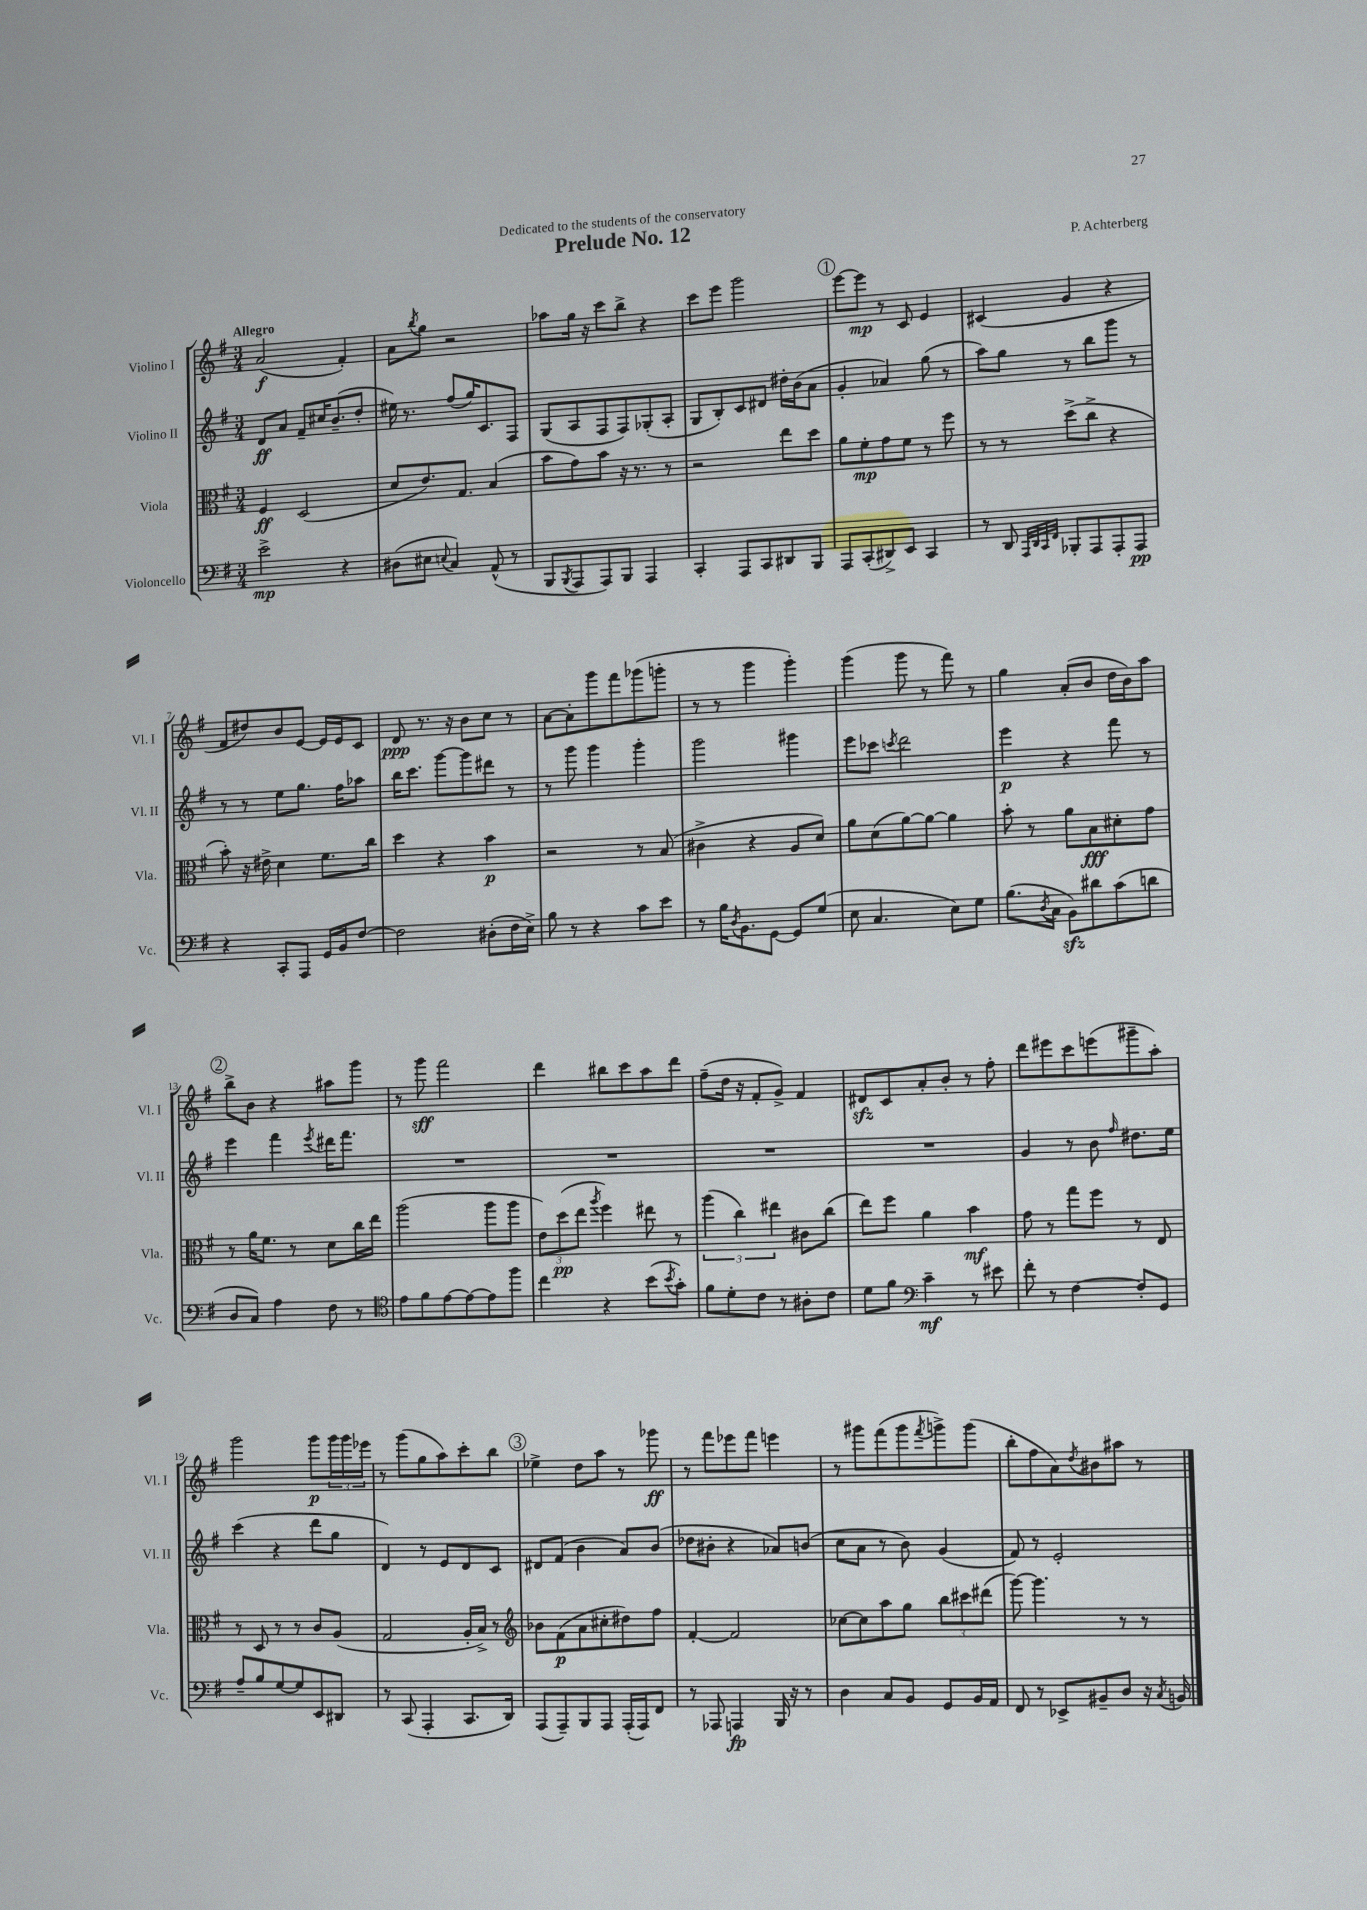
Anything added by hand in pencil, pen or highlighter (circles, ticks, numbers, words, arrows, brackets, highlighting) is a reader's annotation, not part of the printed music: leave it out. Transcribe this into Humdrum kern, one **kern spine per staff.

**kern	**kern	**kern	**kern
*staff4	*staff3	*staff2	*staff1
*clefF4	*clefC3	*clefG2	*clefG2
*k[f#]	*k[f#]	*k[f#]	*k[f#]
*M3/4	*M3/4	*M3/4	*M3/4
2e^	4F#	8d	(2a
.	.	8a	.
.	(2D	8f#~	.
.	.	16cc#	.
.	.	(8.b~	.
4r	.	.	4f#')
.	.	8dd'	.
=	=	=	=
(8D#	8d	16ee#)	8a
.	.	8.r	.
.	.	.	8qbb
8E#	8.e)	.	8gg
8qqE	.	.	.
4C)	.	(8ff#	2r
.	8.G	.	.
.	.	16gg)	.
.	.	8.c	.
(8AA^^	(4B	.	.
8r	.	8F#	.
=	=	=	=
8BBB	8b	(8G	8aa-
8qBBB	.	.	.
8AAA	8g)	8A	16gg
.	.	.	16r
8AAA)	8b	8F#	8ccc
8BBB	16r	8F#)	8bb^
.	8.r	.	.
4AAA	.	(8G-'	4r
.	8r	8A'	.
=	=	=	=
4CC'	2r	8G	8ccc
.	.	8B')	8eee
8AAA	.	8c	2ggg
8CC	.	8d#	.
8DD#	8ee	16dd#'	.
.	.	(16b	.
8BBB	8dd	8a	.
=	=	=	=
8AAA	8a	4g'	[8eee
(8CC'	8f#'	.	8eee]
8DD#^)	8g	4a-)	8r
8EE	8f#	.	8c
4CC	8r	(8gg	4e
.	8ff#	8r	.
=	=	=	=
8r	8r	8aa)	(4c#
8DD	8r	8gg	.
32qqAAA	.	.	.
32qqDD	.	.	.
32qqCC	.	.	.
32qqFF#	.	.	.
8BBB-'	(8dd^	8r	4g
8AAA	8cc^	8bb	.
8AAA'	4r	8ggg	4r
8AAA	.	8r	.
=	=	=	=
4r	8b')	8r	8f#
.	16r	8r	8dd#)
.	16e#^	.	.
8CC'	4d	8ee	8b
8AAA	.	8.gg	[8e
16GG	8.f#	.	16e]
16BB	.	16ff#	16e
[8F#	.	8aa-	8c
.	16cc	.	.
=	=	=	=
2F#]	4dd	16bb	8d
.	.	8.ccc	.
.	.	.	8.r
.	4r	[8ggg	.
.	.	.	16r
.	.	8ggg]	8b
(8D#'	4b	8ddd#	8cc
16F#	.	8r	8r
16E^)	.	.	.
=	=	=	=
8B	2r	8r	[8a
8r	.	8ggg	8a']
4r	.	4ggg	8ggg
.	.	.	8fff#
8c	8r	4ggg'	(8ggg-
8e	(8B	.	8ggg'
=	=	=	=
8r	4c#^	2ggg	8r
16B	.	.	8r
8qD	.	.	.
8.BB	.	.	.
.	4r	.	4ggg
[8GG	.	.	.
8GG]	8A	4ggg#	4ggg')
(8G	8d)	.	.
=	=	=	=
8E	8a	8eee	(4ggg
4.C	(8d	8ccc-	.
.	.	8qccc	.
.	[8a)	2ddd	8ggg
.	8a_	.	8r
8E)	4a]	.	8fff#)
8G	.	.	8r
=	=	=	=
(8.B	8b'	4eee	4gg
.	8r	.	.
8qD	.	.	.
16C	.	.	.
8BB)	8a	4r	(8a'
8d#	8B	.	8b
(8c	8d#'	8fff#	16dd
.	.	.	16b)
8d	8g	8r	8aa
=	=	=	=
8D	8r	4eee	8bb^
8C)	16a	.	8b
.	8.f#	.	.
4A	.	4fff#	4r
.	8r	.	.
.	.	8qeee	.
8F#	8d	16ddd#	8aa#
.	.	8.fff#	.
8r	16cc	.	8ggg
.	16ee	.	.
=	=	=	=
*clefC4	*	*	*
8e	(2aa	2.r	8r
8f#	.	.	8ggg
[8e	.	.	2fff#
8e_	.	.	.
8e]	8aa	.	.
8ff#	8aa	.	.
=	=	=	=
4cc	12e)	2.r	4ddd
.	(12dd	.	.
.	12ee	.	.
.	8qaa	.	.
4r	4ff#)	.	8bb#
.	.	.	8ccc
(8b	8ee#	.	8aa
8qb	.	.	.
8g')	8r	.	8ddd
=	=	=	=
8f#	(6aa	2.r	(8ff#~
8d'	.	.	16dd
.	6cc)	.	.
.	.	.	16r
8c	.	.	8f#'
.	6ee#	.	.
8r	.	.	8g^)
8A#'	8c#	.	4f#
8c	(8cc	.	.
=	=	=	=
8d	8ee)	2.r	8d#
8f#	8ff#	.	8c
*clefF4	*	*	*
4c~	4a	.	8a'
.	.	.	8b'
8r	4b	.	8r
8e#	.	.	8ff#'
=	=	=	=
8f#'	8g	4g	8ddd
8r	8r	.	8eee#
[4F#	8gg	8r	8ccc
.	8ff#	8b	(8eee
.	.	16qqff#	.
8F#']	8r	8.dd#	8ggg#~
8GG	8E	.	8aa')
.	.	16ee	.
=	=	=	=
8A~	8r	(4ccc	2ggg
8B	8D	.	.
[8G	8r	4r	.
8G]	8r	.	.
8EE	8c	8ddd	8ggg
8DD#	(8A	8gg	24ggg
.	.	.	24ggg
.	.	.	24eee-
=	=	=	=
8r	2G	4d)	8r
(8CC	.	.	(8ggg
4AAA'	.	8r	8gg
.	.	8e	8aa)
8.CC	16A'	8d	8ccc'
.	16B^)	.	.
.	8r	8c	8bb
16DD)	.	.	.
=	=	=	=
*	*clefG2	*	*
(8AAA	8b-	8d#	4ee-^
8AAA~)	(8f#	(8f#	.
8BBB	8a	4b	8dd
8AAA	8cc#'	.	8aa
(16AAA'	8dd#)	8a)	8r
16AAA)	.	.	.
8FF#	8ff#	(8b	8ggg-
=	=	=	=
8r	[4f#'	8dd-	8r
8AAA-	.	8b#'	8fff#
4AAA	2f#]	4r	8eee-
.	.	.	8fff#
16BBB	.	8a-)	4eee
16r	.	.	.
8r	.	(8b	.
=	=	=	=
4D	[8cc-	8cc	8r
.	8cc-]	8a	8ggg#
8C	8aa	8r	(8fff#
8BB	8gg	8b)	8ggg#
.	.	.	8qfff#
8GG	12bb	(4g	8ggg^)
.	12ccc#	.	.
16BB	.	.	(8ggg
.	(12ddd#	.	.
16AA	.	.	.
=	=	=	=
8FF#	[8ggg)	8f#)	8bb'
8r	4.ggg]	8r	8ff#
8EE-^	.	2e'	8a)
.	.	.	8qdd
8BB#~	.	.	8b#
8D	8r	.	8aa#
16r	8r	.	8r
8qC	.	.	.
16BB	.	.	.
==	==	==	==
*-	*-	*-	*-
